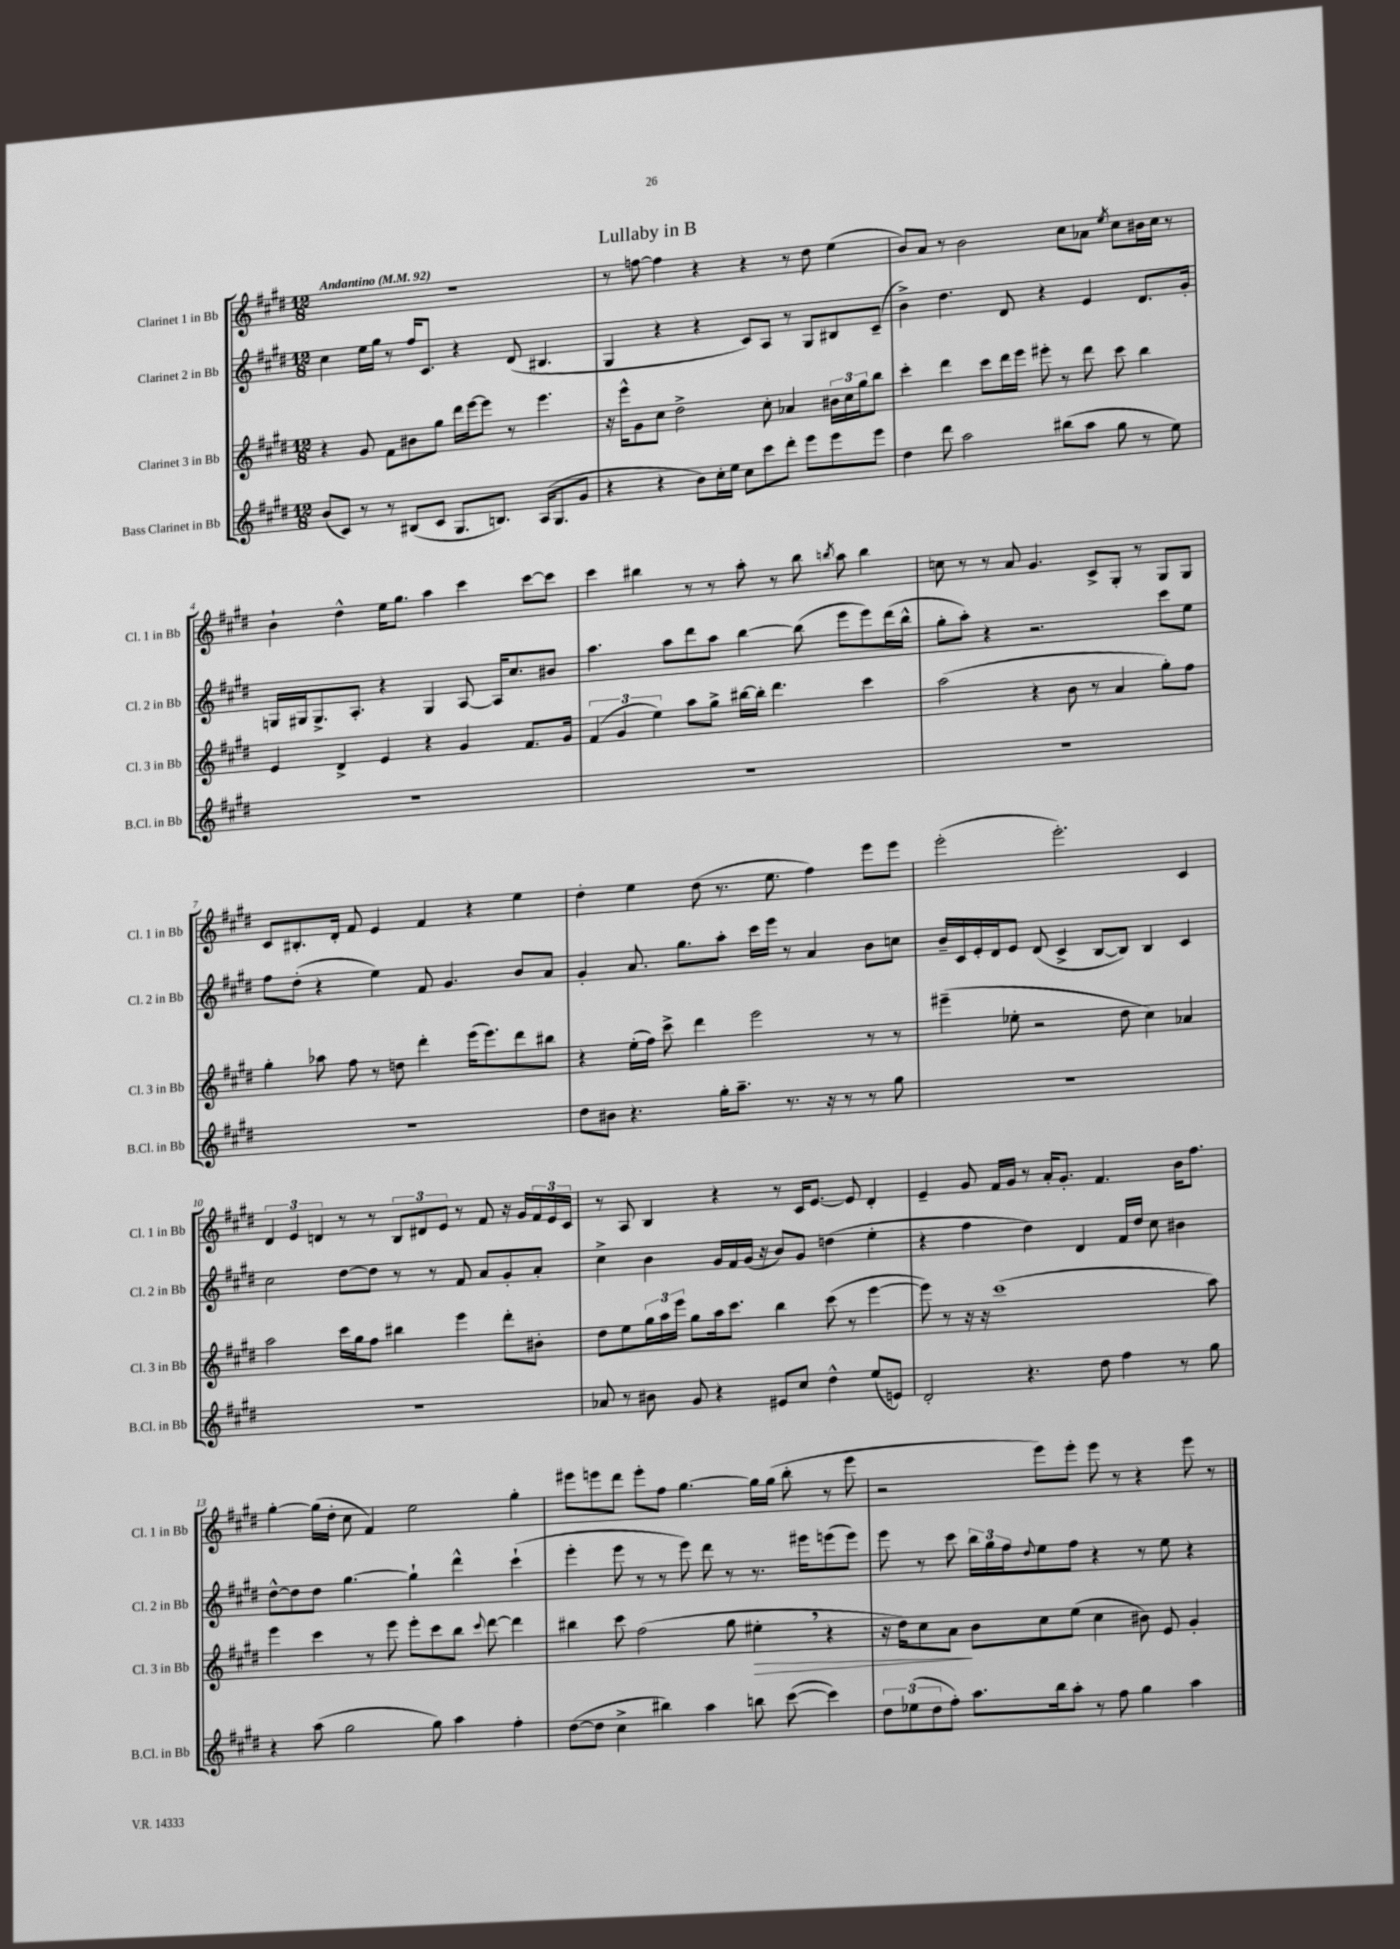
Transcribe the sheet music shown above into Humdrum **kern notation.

**kern	**kern	**kern	**kern
*staff4	*staff3	*staff2	*staff1
*clefG2	*clefG2	*clefG2	*clefG2
*k[f#c#g#d#]	*k[f#c#g#d#]	*k[f#c#g#d#]	*k[f#c#g#d#]
*M12/8	*M12/8	*M12/8	*M12/8
*MM92	*MM92	*MM92	*MM92
(8b	4r	4cc#	1.r
8c#)	.	.	.
8r	8g#	16ee	.
.	.	16gg#	.
8r	8f#	8r	.
(8B#	8b#	16ff#	.
.	.	8.c#	.
8c#	8gg#	.	.
8.G#	16ddd#	4r	.
.	[16eee	.	.
.	8eee]	.	.
8.B)	.	.	.
.	8r	(8d#	.
(16A	4.eee	4.B#	.
8.G#	.	.	.
8g#	.	.	.
=	=	=	=
4r	16r	4G#	8r
.	16eee^^	.	.
.	8g#	.	[8ff
4r	8cc#	4r	4ff]
.	2dd#^	.	.
8b)	.	4r	4r
16cc#'	.	.	.
16ee	.	.	.
8cc#	.	8c#)	4r
8ccc#	8cc#'	8A	.
8ddd#'	4a-	8r	8r
8eee	.	8G#	8dd#
8eee	24b#	8B#	(4ee
.	24cc#	.	.
.	24gg#	.	.
8eee	8bb	(8c#~	.
=	=	=	=
4dd#	4ccc#'	4b^)	8b)
.	.	.	8a
8ddd#	4ddd#	4.dd#	8r
2aa	.	.	2b
.	8ccc#	.	.
.	16ddd#	8d#	.
.	16eee	.	.
.	8eee#'	4r	.
(8bb#	8r	.	8cc#
8aa	8ddd#	4e	8a-
.	.	.	8qee
8gg#	8ccc#	.	8cc#
8r	4bb	8.d#	16b#
.	.	.	16cc#
8ee)	.	.	8r
.	.	16g#'	.
=	=	=	=
1.r	4e	16G	4b`
.	.	16G#	.
.	.	8.G#^	.
.	4d#^	.	4dd#^^
.	.	8.A'	.
.	4e	4r	16ee
.	.	.	8.gg#
.	4r	4G#	4aa
.	4g#	[8A	4ccc#
.	.	16A]	.
.	.	8.cc#	.
.	8.f#	.	[8ccc#
.	.	8b#	8ccc#]
.	16g#	.	.
=	=	=	=
1.r	(6f#	4.aa	4ccc#
.	6g#	.	.
.	.	.	4bb#
.	6ee)	.	.
.	.	8aa	.
.	8aa	8ddd#	8r
.	8gg#^	8aa	8r
.	[16bb#	[4bb	8aa'
.	16bb#']	.	.
.	4.ddd#	.	8r
.	.	(8bb]	8bb#
.	.	.	8qbb
.	.	8eee	8aa
.	4ccc#	8eee)	4bb
.	.	(16ddd#	.
.	.	16bb^^	.
=	=	=	=
1.r	(2aa	8gg#'	8cc
.	.	8aa')	8r
.	.	4r	8r
.	.	.	8a
.	4r	2.r	4.g#
.	8b	.	.
.	8r	.	8c#^
.	4a	.	8G#'
.	.	.	8r
.	8gg#')	8ccc#	8G#
.	8ff#	8ee	8G#
=	=	=	=
1.r	4gg#'	8ff#	8c#
.	.	(8dd#'	8.B#'
.	8aa-	4r	.
.	.	.	16d#'
.	8ff#	.	8f#
.	8r	4ee)	4e
.	8dd	.	.
.	4ddd#'	8f#	4f#
.	.	4.g#	.
.	(16eee	.	4r
.	8.eee)	.	.
.	8ddd#	8b	4ee
.	8bb#	8a	.
=	=	=	=
8dd#	4r	4g#'	4dd#'
8b#	.	.	.
4.r	(16ee'	8.a	4ee
.	16ff#)	.	.
.	8ccc#^	.	.
.	.	8.gg#	.
.	4ddd#	.	(8dd#
16gg#'	.	8aa'	8.r
8.aa~	.	.	.
.	2eee	16ccc#	.
.	.	16eee	8.ee
8.r	.	8r	.
.	.	4a	4ff#)
16r	.	.	.
8r	.	.	.
8r	8r	8b	8eee
8gg#	8r	8cc	8eee
=	=	=	=
1.r	(4eee#~	16b~	(2eee'
.	.	16c#	.
.	.	16e'	.
.	.	16d#	.
.	8ee-'	8e	.
.	2r	(8d#	.
.	.	4c#^	2.eee')
.	.	[8B	.
.	8dd#	8B])	.
.	4cc#)	4B	.
.	4a-	4c#	4c#
=	=	=	=
1.r	2aa	2cc#	6d#
.	.	.	6e
.	.	.	6d
.	16ccc#	[8dd#	8r
.	16gg#	.	.
.	8ff#	8dd#]	8r
.	4bb#	8r	12B
.	.	.	12d#
.	.	8r	.
.	.	.	12e
.	4eee	8f#	8r
.	.	8a	8f#
.	8ddd#'	8g#'	16r
.	.	.	16g#
.	8b#'	8a'	24f#
.	.	.	24e
.	.	.	24c#
=	=	=	=
8a-	8dd#	4cc#^	8r
8r	8ee	.	8A
8b#	24gg#	4b	4B
.	24aa	.	.
.	24eee	.	.
8g#	8gg#	.	.
4r	16aa	16g#	4r
.	8.ccc#	16f#	.
.	.	(16g#	.
.	.	16r	.
8e#	4bb	8b)	8r
8cc#	.	8g#	16c#
.	.	.	[8.e
4dd#^^	(8ccc#	(4dd	.
.	8r	.	8e]
(8ee	[4eee	4ee'	4d#'
8e)	.	.	.
=	=	=	=
2d#'	8eee])	4r	4e~
.	8r	.	.
.	16r	4ff#	8g#
.	16r	.	.
.	(1ccc#	.	16f#
.	.	.	16g#
4.r	.	4dd#)	8r
.	.	.	16a'
.	.	.	8.g#'
.	.	4d#	.
8dd#	.	.	4.f#
4ff#	.	16f#	.
.	.	16dd#	.
.	.	8cc#	.
8r	.	4b#	16b
.	.	.	8.ff#
8gg#	8aa)	.	.
=	=	=	=
4r	4eee	[8dd#^^	[4gg#'
.	.	8dd#]	.
(8aa	4ccc#	8dd#	(16gg#]
.	.	.	16dd#'
2gg#	.	[4.gg#	8cc#
.	8r	.	4f#)
.	8eee	.	.
.	8eee'	4gg#`]	2ee
8gg#)	8ccc#	.	.
4aa	8bb	4ddd#^^	.
.	8qqccc#	.	.
.	[8ddd#	.	.
4ff#'	4ddd#]	(4ccc#`	4gg#'
=	=	=	=
([8dd#	4bb#	4eee'	8eee#
8dd#]	.	.	8eee
4cc#^	8ccc#	8eee	8ddd#
.	(2ff#	8r	8eee'
4bb#)	.	8r	8ff#
.	.	8eee)	[4.gg#
4aa	.	8ddd#	.
.	8gg#	8r	.
8bb	4ee#'	8.r	16gg#]
.	.	.	(16gg#
([8ccc#	.	.	8bb'
.	.	16eee#	.
4ccc#])	4r	(8eee	8r
.	.	8eee)	8eee
=	=	=	=
12dd#	16r	8eee	2r
.	16dd#)	.	.
(12ee-	.	.	.
.	8cc#	8r	.
12dd#	.	.	.
8ff#')	8a	8ccc#	.
8.aa	8b	24bb	.
.	.	24gg#	.
.	.	24ff#	.
.	.	8qqdd#	.
.	8cc#	8ee	8eee)
16bb	.	.	.
8aa'	(8ee	8ff#	8eee'
8r	4cc#	4r	8eee
8ff#	.	.	8r
4gg#	8b#)	8r	4r
.	8e	8ee	.
4aa	4g#'	4r	8eee
.	.	.	8r
==	==	==	==
*-	*-	*-	*-
